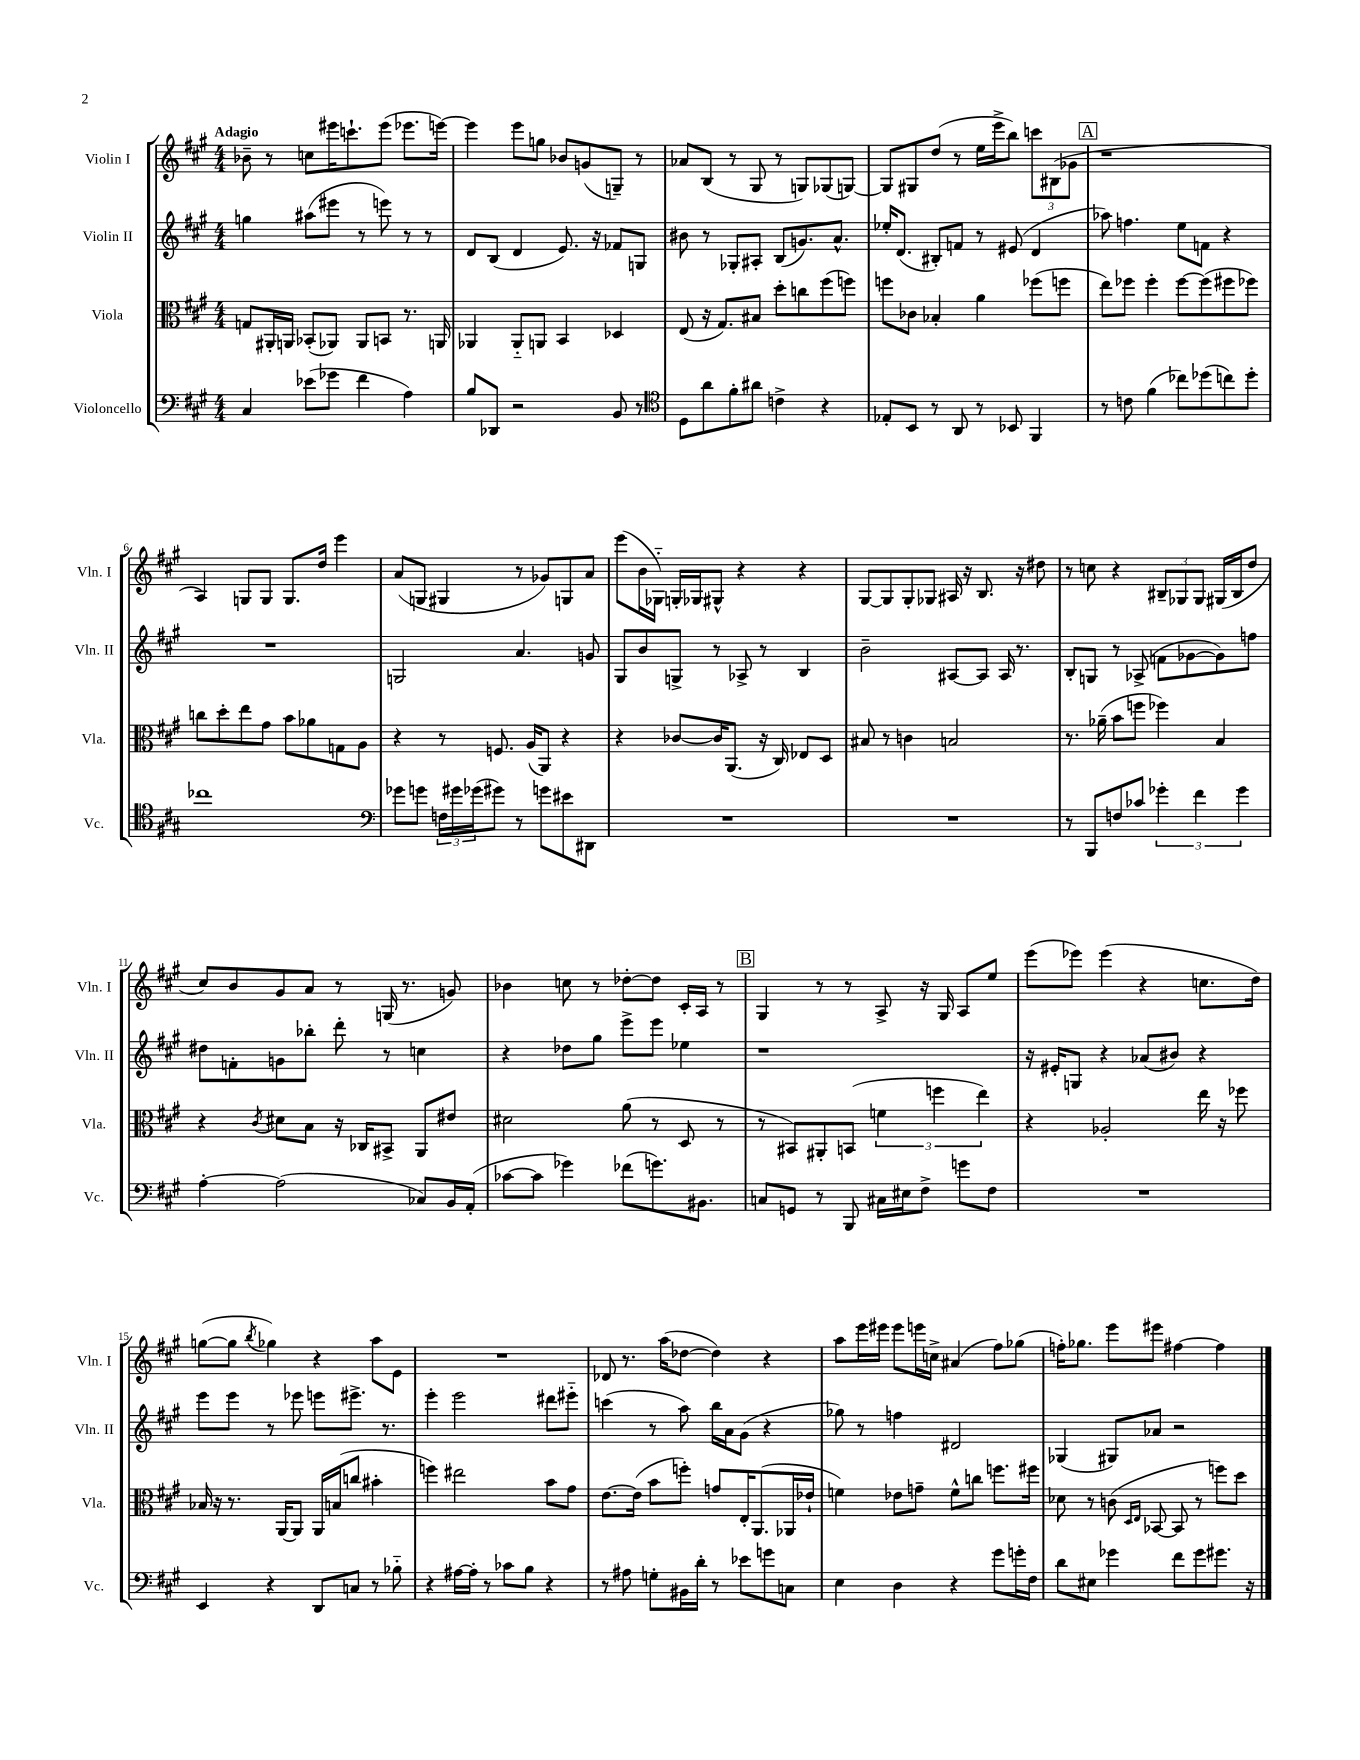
<<
\new StaffGroup <<
\new Staff = "s0" \with { instrumentName = "Violin I" shortInstrumentName = "Vln. I" } {
    \clef treble \key a \major \numericTimeSignature \time 4/4 \tempo "Adagio"
    bes'8-- r8 c''8 eis'''16 c'''8.-! eis'''8( ees'''8. e'''16~) |
    e'''4 e'''8 g''8 bes'8 g'8( g8--) r8 |
    aes'8 b8( r8 gis8 r8 g8) ges8( g8~) |
    g8 gis8 d''8( r8 e''16 e'''16-> b''8) \tuplet 3/2 { c'''8 bis8( ges'8 } |
    \mark \markup { \box "A" } r1 |
    a4) g8 g8 g8. d''16 e'''4 |
    a'8( g8 gis4 r8 ges'8) g8 a'8 |
    e'''8( b'16 ges16-_) g16-. ges16 gis8-^ r4 r4 |
    gis8~ gis8 gis8-. ges8 ais16 r16 b8. r16 dis''8 |
    r8 c''8 r4 \tuplet 3/2 { bis8-- ges8 ges8 } gis16( bis16 d''8 |
    cis''8) b'8 gis'8 a'8 r8 g16( r8. g'8) |
    bes'4 c''8 r8 des''8~-. des''8 cis'16-. a16 r8 |
    \mark \markup { \box "B" } gis4 r8 r8 a8-> r16 gis16 a8 e''8 |
    e'''8( ees'''8) ees'''4( r4 c''8. d''16) |
    g''8~( g''8 \acciaccatura { b''8 } ges''4) r4 a''8 e'8 |
    R1 |
    des'8 r8. a''16( des''8~ des''4) r4 |
    a''8 e'''16 eis'''16 eis'''8 e'''16 c''16-> ais'4( fis''8) ges''8( |
    f''16-.) ges''8. e'''8 eis'''8 fis''4~ fis''4 \bar "|." |
}
\new Staff = "s1" \with { instrumentName = "Violin II" shortInstrumentName = "Vln. II" } {
    \clef treble \key a \major \numericTimeSignature \time 4/4
    g''4 ais''8( eis'''8 r8 e'''8) r8 r8 |
    d'8 b8( d'4 e'8.) r16 fes'8 g8 |
    bis'8 r8 ges8-. ais8-. b8( g'8.) a'8.-^ |
    ees''16-. d'8.( bis8-.) f'8 r8 eis'8( d'4 |
    \mark \markup { \box "A" } aes''8) f''4. e''8 f'8 r4 |
    R1 |
    g2 a'4. g'8 |
    gis8 b'8 g8-> r8 aes8-> r8 b4 |
    b'2-- ais8~ ais8 ais16 r8. |
    b8-. g8 r8 aes8->( f'8 ges'8~ ges'8) f''8 |
    dis''8 f'8-. g'8 bes''8-. d'''8-. r8 c''4 |
    r4 des''8 gis''8 e'''8-> e'''8 ees''4 |
    \mark \markup { \box "B" } r1 |
    r16 eis'16-. g8 r4 aes'8( bis'8) r4 |
    e'''8 e'''8 r8 ees'''8 e'''8 eis'''8.-> r8. |
    e'''4-. e'''2 dis'''8 eis'''8-_ |
    c'''4( r8 a''8) b''16 a'16 gis'8( r4 |
    ges''8) r8 f''4 dis'2 |
    ges4( gis8) aes'8 r2 \bar "|." |
}
\new Staff = "s2" \with { instrumentName = "Viola" shortInstrumentName = "Vla." } {
    \clef alto \key a \major \numericTimeSignature \time 4/4
    g8 ais,16-. a,16 bes,8-.( aes,8) aes,8 b,8 r8. a,16 |
    aes,4 aes,8-_ a,8 b,4 des4 |
    e8( r16 gis8.) bis8 d''8-. c''8 fis''8( f''8) |
    f''8 ces'8 bes4-. a'4 fes''8( f''8 |
    \mark \markup { \box "A" } e''8) fes''8 fes''4-. fes''8~ fes''8( fis''8 fes''8) |
    c''8 d''8-. e''8 gis'8 b'8 aes'8 g8 a8 |
    r4 r8 f8. a16( a,8) r4 |
    r4 ces'8~ ces'16 a,8.( r16 cis16) ees8 d8 |
    bis8 r8 c'4 b2 |
    r8. aes'16--( b'8 f''8 fes''4) b4 |
    r4 \acciaccatura { cis'8 } dis'8 b8 r16 ces16 bis,8-> a,8 eis'8 |
    dis'2 a'8( r8 d8 r8 |
    \mark \markup { \box "B" } r8 bis,8) ais,8-. b,8( \tuplet 3/2 { f'4 f''4 e''4) } |
    r4 aes2-. e''16 r16 fes''8 |
    bes16 r16 r8. a,16~ a,8 a,16 b16( c''8 bis'4-. |
    f''4) eis''2 b'8 gis'8 |
    e'8.~ e'16( b'8 f''8-.) g'8 e16-. a,8.( aes,16 ees'16-! |
    f'4) ees'8 g'8-- f'8-^ c''8 f''8. fis''16 |
    des'8 r8 c'8( \grace { d16 e16 } bes,8~ bes,8 r8 f''8) d''8 \bar "|." |
}
\new Staff = "s3" \with { instrumentName = "Violoncello" shortInstrumentName = "Vc." } {
    \clef bass \key a \major \numericTimeSignature \time 4/4
    cis4 ees'8( ges'8 fis'4 a4) |
    b8 des,8 r2 b,8 r8 |
    \clef tenor d8 a'8 fis'8-. ais'8 c'4-> r4 |
    ees8-. b,8 r8 a,8 r8 bes,8 fis,4 |
    \mark \markup { \box "A" } r8 c'8 fis'4( ces''8) des''8( c''8) des''8-. |
    ces''1 |
    \clef bass ges'8 g'8 \tuplet 3/2 { f16 gis'16 ges'16( } gis'8) r8 g'8 eis'8 dis,8 |
    R1 |
    R1 |
    r8 b,,8 f8 ces'8 \tuplet 3/2 { ges'4-. fis'4 ges'4 } |
    a4~-. a2( ces8) b,16 a,16-.( |
    ces'8~ ces'8 ges'4) fes'8( g'8.) bis,8. |
    \mark \markup { \box "B" } c8 g,8 r8 b,,8 cis16 eis16 fis8-> g'8 fis8 |
    R1 |
    e,4 r4 d,8 c8 r8 bes8-_ |
    r4 ais16~ ais16-. r8 ces'8 b8 r4 |
    r8 ais8 g8-. bis,16 d'16-. r8 ees'8 g'8 c8 |
    e4 d4 r4 gis'8 g'16-. fis16 |
    d'8 eis8 ges'4 fis'8 ges'8 gis'8. r16 \bar "|." |
}
>>
>>
